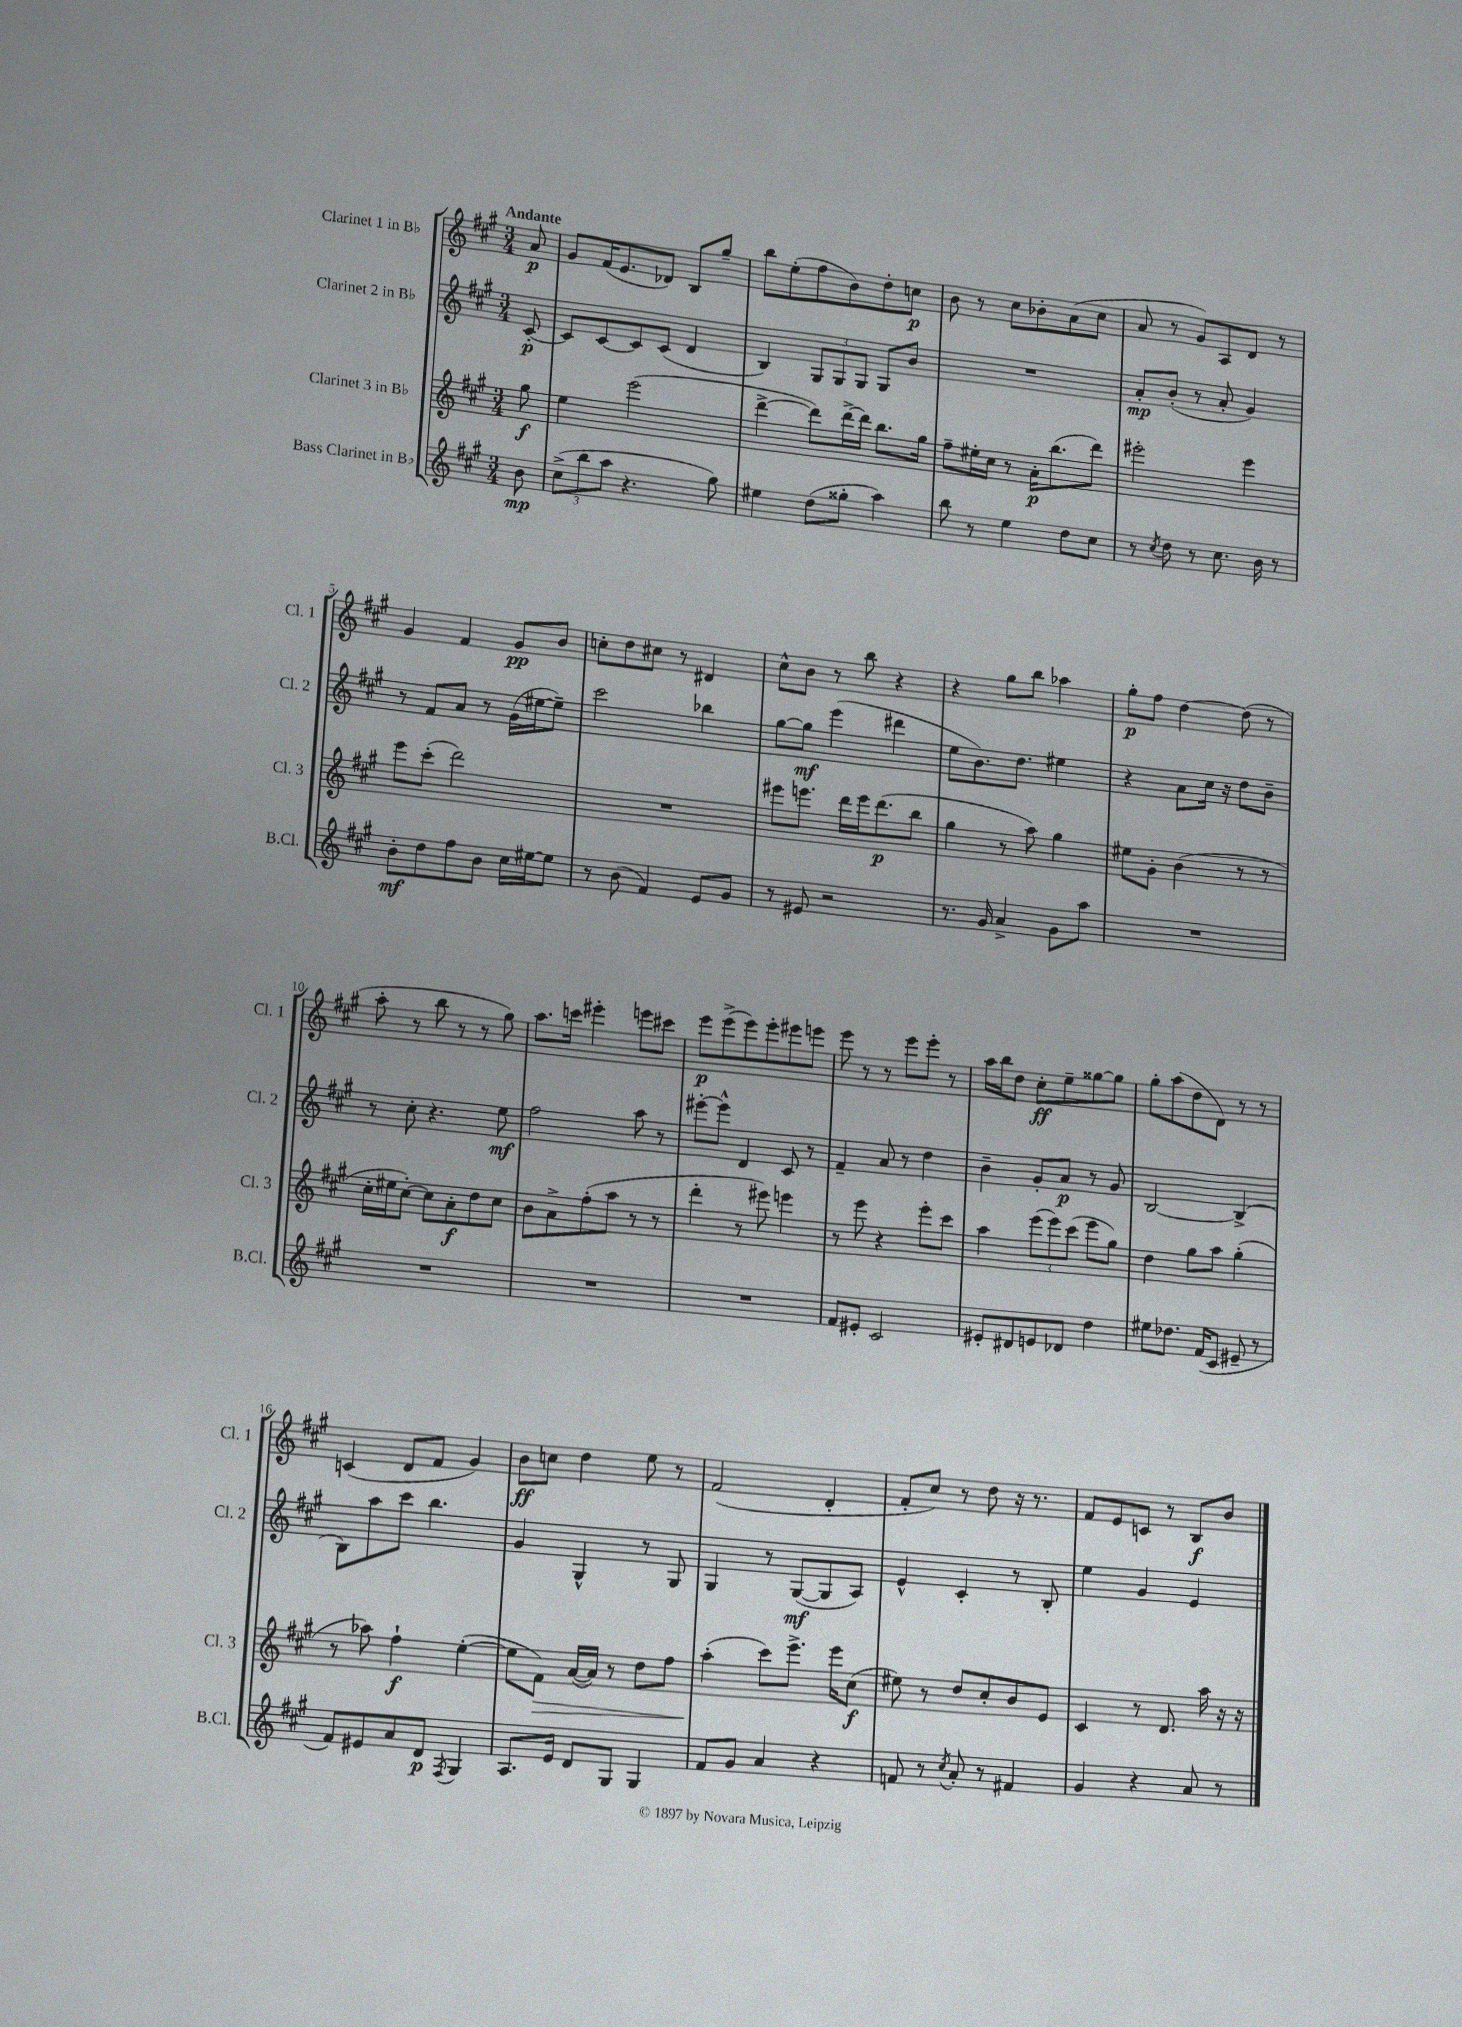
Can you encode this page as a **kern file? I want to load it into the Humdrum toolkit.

**kern	**kern	**kern	**kern
*staff4	*staff3	*staff2	*staff1
*clefG2	*clefG2	*clefG2	*clefG2
*k[f#c#g#]	*k[f#c#g#]	*k[f#c#g#]	*k[f#c#g#]
*M3/4	*M3/4	*M3/4	*M3/4
8b\	8gg#\	[8c#'/	8a/
=	=	=	=
(12cc#^\L	4ee\	8c#/]L	8g#/L
12bb\	.	.	.
.	.	[8c#/	(16f#/K
12aa\J	.	.	.
.	.	.	8.e/
4.r	(2eee\	8c#/]	.
.	.	(8c#/J	8d-/J)
.	.	4d/	8B/L
8gg#\)	.	.	8gg#~/J
=	=	=	=
4ee#\	[4ddd^\	4B/)	8bb\L
.	.	.	(8ee'\
(8dd\L	8ddd\]L)	12G#/L	8ff#\
.	.	12G#/	.
8gg##'\J	[16ddd^\L	.	8b\)
.	.	12G#/J	.
.	16ddd\]JJ	.	.
4aa\)	8.bb\L	8G#/L	8dd'\
.	.	8b/J	8cc\J
.	16gg#\Jk	.	.
=	=	=	=
8bb\	8ff#~\L	2.r	8b\
8r	16ee#'\L	.	8r
.	16cc#\JJ	.	.
4ee\	8r	.	8cc#\L
.	16a'\LK	.	8b-'\
.	(8.bb\	.	.
8dd\L	.	.	(8a\
8cc#\J	8ddd\J)	.	8cc#\J
=	=	=	=
8r	2eee#'\	8a'/L	8a/
8qcc#/	.	.	.
8dd\	.	(8b'/J	8r
8r	.	8r	8g#/L)
8.cc#\	.	8a'/	8A/
.	4eee#\	4g#/)	8d/J
16b\	.	.	.
8r	.	.	8r
=	=	=	=
8b'\L	8eee\L	8r	4g#/
8dd\	(8ccc#'\J	8f#/L	.
8ff#\	2ddd\)	8a/J	4f#/
8b\J	.	8r	.
16cc#\LL	.	(16g#\LL	8g#/L
[16ee#\J	.	[16ee#\J	.
8ee#\]J	.	8ee#~\]J)	8b/J
=	=	=	=
8r	2.r	2ccc#\	8cc'\L
(8b\	.	.	8dd\
4f#/)	.	.	8cc#\J
.	.	.	8r
8e/L	.	4bb-\	4d#/
8g#/J	.	.	.
=	=	=	=
8r	8eee#\L	[8gg#\L	8cc#^^\L
8e#/	8.eee\J	8gg#\]J	8b\J
2r	.	(4eee\	8r
.	16ddd\LL	.	.
.	16eee\J	.	8bb\
.	(8.ddd\	.	.
.	.	4ddd#\	4r
.	8bb\J	.	.
=	=	=	=
8.r	4gg#\	8ee\L	4r
.	.	8.b\)	.
16g#/	.	.	.
4a^/	8r	.	8gg#\L
.	.	8.dd\J	.
.	8aa\)	.	8bb\J
8g#\L	4gg#\	4ee#\	4aa-\
8aa\J	.	.	.
=	=	=	=
2.r	8ee#\L	4r	8gg#'\L
.	8g#'\J	.	8ff#\J
.	(4b\	8a\L	[4dd\
.	.	16cc#\Jk	.
.	.	16r	.
.	8r	8dd\L	(8dd\]
.	8r	8b~\J	8r
=	=	=	=
2.r	16cc#'\LL	8r	8aa'\
.	16ee#\J	.	.
.	[8cc#'\J)	8cc#'\	8r
.	8cc#\]L	4.r	8bb\
.	8a'\	.	8r
.	8dd\	.	8r
.	8cc#\J	8ee\	8gg#\)
=	=	=	=
2.r	8b\L	2ff#\	8.aa\L
.	8a^\	.	.
.	.	.	16ccc\Jk
.	(8ff#'\	.	4eee#'\
.	8aa\J	.	.
.	8r	8aa\	8eee\L
.	8r	8r	8ccc#\J
=	=	=	=
2.r	4ddd'\	[8eee#'\L	8eee\L
.	.	8eee#^^\]J	(8eee^\
.	8r	4d/	8eee\)
.	8eee#\)	.	8eee'\
.	4eee\	8c#/	8eee#\
.	.	8r	8eee\J
=	=	=	=
8f#/L	8r	4f#~/	8eee\
8e#'/J	8eee\	.	8r
2c#/	4r	8a/	8r
.	.	8r	8eee\L
.	8eee'\L	4dd\	8eee'\J
.	8ccc#\J	.	8r
=	=	=	=
8e#'/L	4aa\	4b~\	16aa\LL
.	.	.	16bb\J
8d#/	.	.	8dd\J
8e/	(12eee\L	8g#'/L	8cc#'\L
.	12eee\)	.	.
8d-/J	.	8a/J	8ee~\
.	(12ccc#\J	.	.
4dd\	8eee\L	8r	[8gg##\
.	8gg#\J)	8g#/	8gg##\]J
=	=	=	=
8ee#\L	4dd\	[2B/	8gg#'\L
8.dd-\J	.	.	(8aa\
.	8gg#\L	.	8dd\
(16f#/LK	.	.	.
8c#/J	8aa\J	.	8d\J)
8e#~/	(4gg#'\	(4B^/]	8r
8r	.	.	8r
=	=	=	=
8f#/L)	8r	8B\L)	(4c/
8e#/	8aa-\)	8aa\	.
8a/	4ff#`\	8ccc#\J	8d/L
8d/J	.	4.bb\	8f#/J
8qF#/	.	.	.
4G#/	([4ee'\	.	4g#/)
=	=	=	=
8.A/L	8ee\]L	4g#/	8b\L
.	8f#\J)	.	8cc\J
16e/Jk	.	.	.
8d/L	([16a/LL	4G#^^/	4dd\
.	16a/]JJ)	.	.
8G#/J	8r	.	.
4G#/	8dd\L	8r	8ee\
.	8ff#\J	8G#/	8r
=	=	=	=
8f#/L	(4aa'\	4G#/	(2f#/
8g#/J	.	.	.
4a/	8ccc#\L)	8r	.
.	8.eee^\J	([8G#/L	.
4r	.	8G#/]	4d'/
.	16eee\LK	.	.
.	(8cc#\J	8A/J)	.
=	=	=	=
8f/	8ee#\)	4e^^/	8f#'/L
8r	8r	.	8cc#/J)
8qcc#/	.	.	.
8a'/	8dd/L	4c#'/	8r
8r	8cc#'/	.	8dd\
4f#/	8b/	8r	16r
.	.	.	8.r
.	8e/J	8B'/	.
=	=	=	=
4g#/	4c#/	4ee\	8f#/L
.	.	.	8e/
4r	8r	4g#/	8c/J
.	8.d/	.	8r
8a/	.	4e/	8B/L
.	16aa\	.	.
8r	16r	.	8b/J
.	16r	.	.
==	==	==	==
*-	*-	*-	*-
